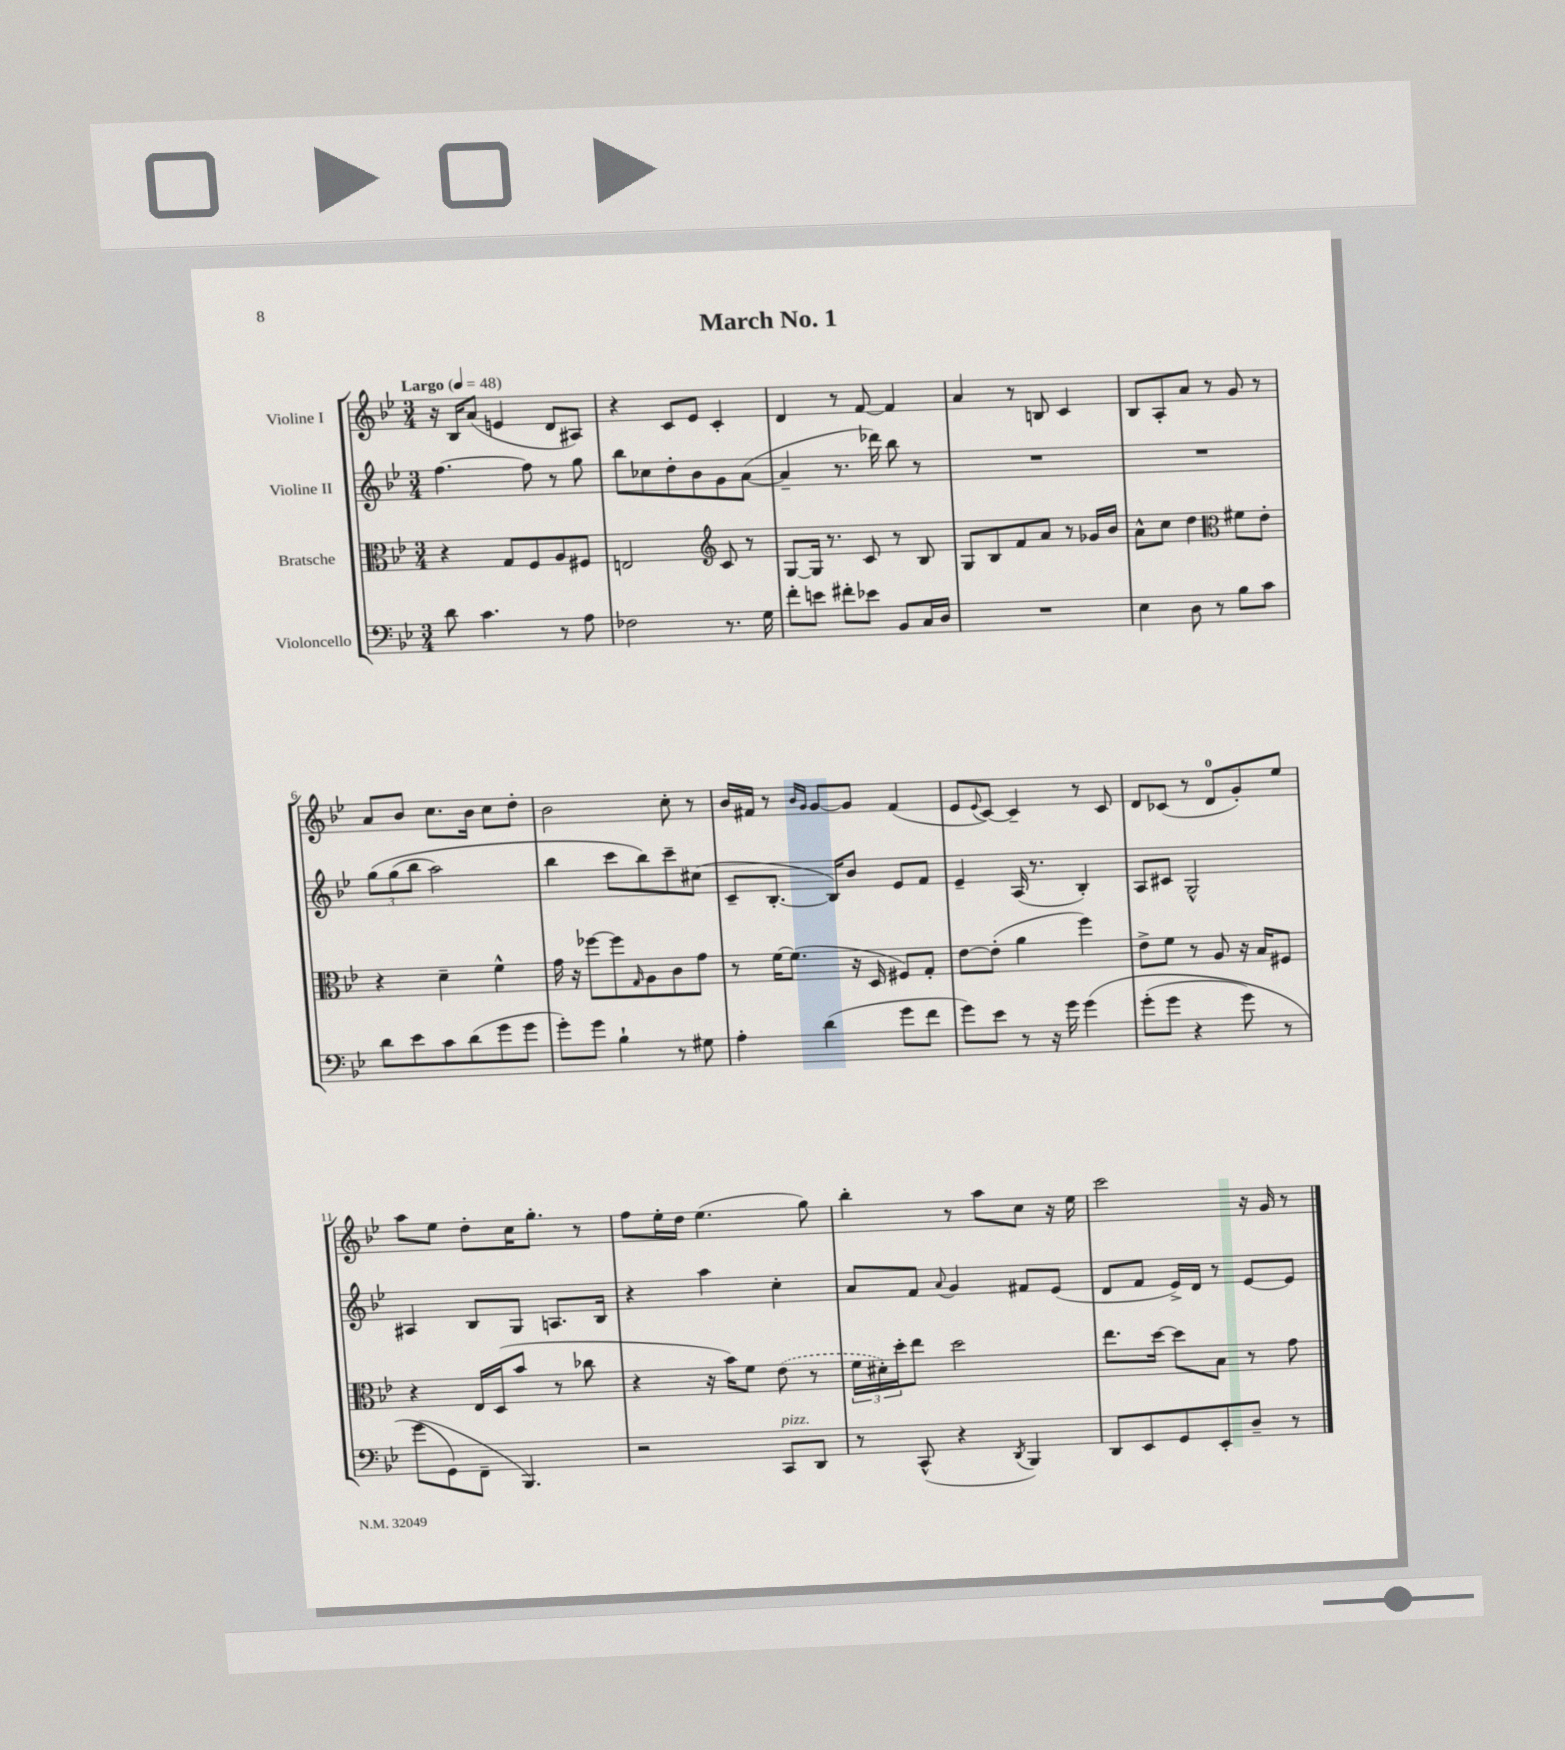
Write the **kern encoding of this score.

**kern	**kern	**kern	**kern
*part4	*part3	*part2	*part1
*staff4	*staff3	*staff2	*staff1
*I"Violoncello	*I"Bratsche	*I"Violine II	*I"Violine I
*clefF4	*clefC3	*clefG2	*clefG2
*k[b-e-]	*k[b-e-]	*k[b-e-]	*k[b-e-]
*M3/4	*M3/4	*M3/4	*M3/4
*MM48	*MM48	*MM48	*MM48
=1	=1	=1	=1
!	!	!	!LO:TX:a:B:t=Largo
8d\	4r	[4.ff\	16r
.	.	.	16B-/KL
4.c\	.	.	(8a/J
.	8G/L	.	4en/
.	8F/	8ff\]	.
8r	8A/	8r	8d/L
8A\	8F#X/J	8gg\	8A#X/J)
=2	=2	=2	=2
2F-X\	2En/	8bb-\L	4r
.	.	8cc-X\	.
.	.	8dd'\	8c/L
.	.	8b-\	8e-/J
*	*clefG2	*	*
8.r	8c/	8g\	4c'/
.	8r	([8a\J	.
16G\	.	.	.
=3	=3	=3	=3
8f'\L	[8G/L	4a~/]	4d/
8en\J	16G/Jk]	.	.
.	8.r	.	.
8f#X'\L	.	8.r	8r
8e-X\J	8c/	.	[8f/
.	.	16ddd-X\)	.
8BB-/L	8r	8bb-\	4f/]
16C/L	8B-/	8r	.
16D/JJ	.	.	.
=4	=4	=4	=4
2.r	8G/L	2.r	4a/
.	8B-/	.	.
.	8f/	.	8r
.	8a/J	.	8Bn/
.	8r	.	4c/
.	16g-X/LL	.	.
.	16b-/JJ	.	.
=5	=5	=5	=5
4E-\	8a^^\L	2.r	8B-/L
.	8cc\J	.	8A'/
8D\	4dd\	.	8a/J
8r	.	.	8r
*	*clefC3	*	*
8B-\L	8f#X\L	.	8g/
8c\J	8e-'\J	.	8r
!!LO:LB:g=z
=6	=6	=6	=6
8d\L	4r	(12gg\L	8a/L
.	.	(12gg\	.
8e-\	.	.	8b-/J
.	.	12bb-\J	.
8c\	4d~\	2aa\)	8.cc\L
(8d\	.	.	.
.	.	.	16b-\Jk
8g\	4f^^\	.	8cc\L
8g\J	.	.	8dd'\J
=7	=7	=7	=7
8g'\L)	16g\	4bb-\	2b-\
.	16r	.	.
8g\J	[8ff-X\L	.	.
4B-`\	8ff-\]	8ccc\L	.
.	16qqG/	.	.
.	8A\	8bb-\)	.
8r	8c\	8ccc~\	8cc'\
8G#X\	8g\J	(8cc#X\J	8r
=8	=8	=8	=8
4A'\	8r	8c~/L	16b-/LL
.	.	.	16f#X/JJ
.	[16f\KL	[8.B-'/J	8r
.	(8.f\J]	.	.
.	.	.	16qqb-/LL
.	.	.	16qqg/JJ
(4d\	.	.	[8g/L
.	.	16B-/KL])	.
.	16r	8b-/J	8g/J]
.	16D/	.	.
8g\L	8F#X/L)	8e-/L	(4f#/
8f\J	8G'/J	8f/J	.
=9	=9	=9	=9
8g\L)	[8e-\L	4e-~/	8e-/L
.	.	.	8qqe-/
8e-\J	(8e-'\J]	.	[8c/J)
8r	4a\	(16A/	4c~/]
.	.	8.r	.
16r	.	.	.
16g\	.	.	.
(4g\	4ff\)	4B-'/)	8r
.	.	.	8c/
=10	=10	=10	=10
(8g'\L	8e-^\L	8A/L	8d/L
8g\J	8f\J	8c#X/J	(8c-X/J
4r	8r	2G^^/	8r
.	8A/	.	8d/L
8g\)	16r	.	8g'/)
.	16B-/KL	.	.
8r	8F#X/J	.	8ee-/J
!!LO:LB:g=z
=11	=11	=11	=11
(8g\L	4r	4A#X/	8aa\L
8GG\)	.	.	8ee-\J
8FF~\J	16E-/LL	8B-/L	8dd'\L
.	(16D/J	.	.
4.BBB-/)	8b-/J	8G/J	16cc\K
.	.	.	8.gg'\J
.	8r	8.An/L	.
.	8cc-X\	.	8r
.	.	16B-/Jk	.
=12	=12	=12	=12
2r	4r	4r	8ff\L
.	.	.	16ee-'\L
.	.	.	16dd\JJ
.	16r	4aa\	(4.ee-\
.	16b-\KL)	.	.
.	8f\J	.	.
!LO:TX:a:i:t=pizz.	!	!	!
8CC/L	(8e-\	4cc'\	.
8DD/J	8r	.	8gg\)
=13	=13	=13	=13
8r	24f\LL	8a/L	4bb-'\
.	24d#X'\)	.	.
.	24dd'\J	.	.
(8CC^^/	8ee-\J	8f/J	.
.	.	8qqa/	.
4r	2dd\	4g/	8r
.	.	.	8aa\L
8qDD/	.	.	.
4BBB-/)	.	8f#X/L	8cc\J
.	.	(8e-/J	16r
.	.	.	16ee-\
=14	=14	=14	=14
8DD/L	8.ee-\L	8d/L	2ccc\
8EE-/	.	8f/J	.
.	[16dd\Jk	.	.
8GG/	8dd\L]	16e-^/LL)	.
.	.	16d/JJ	.
8EE-'/	8B-\J	8r	.
8D~/J	8r	[8e-/L	16r
.	.	.	16g/
8r	8g\	8e-/J]	8r
==	==	==	==
*-	*-	*-	*-
